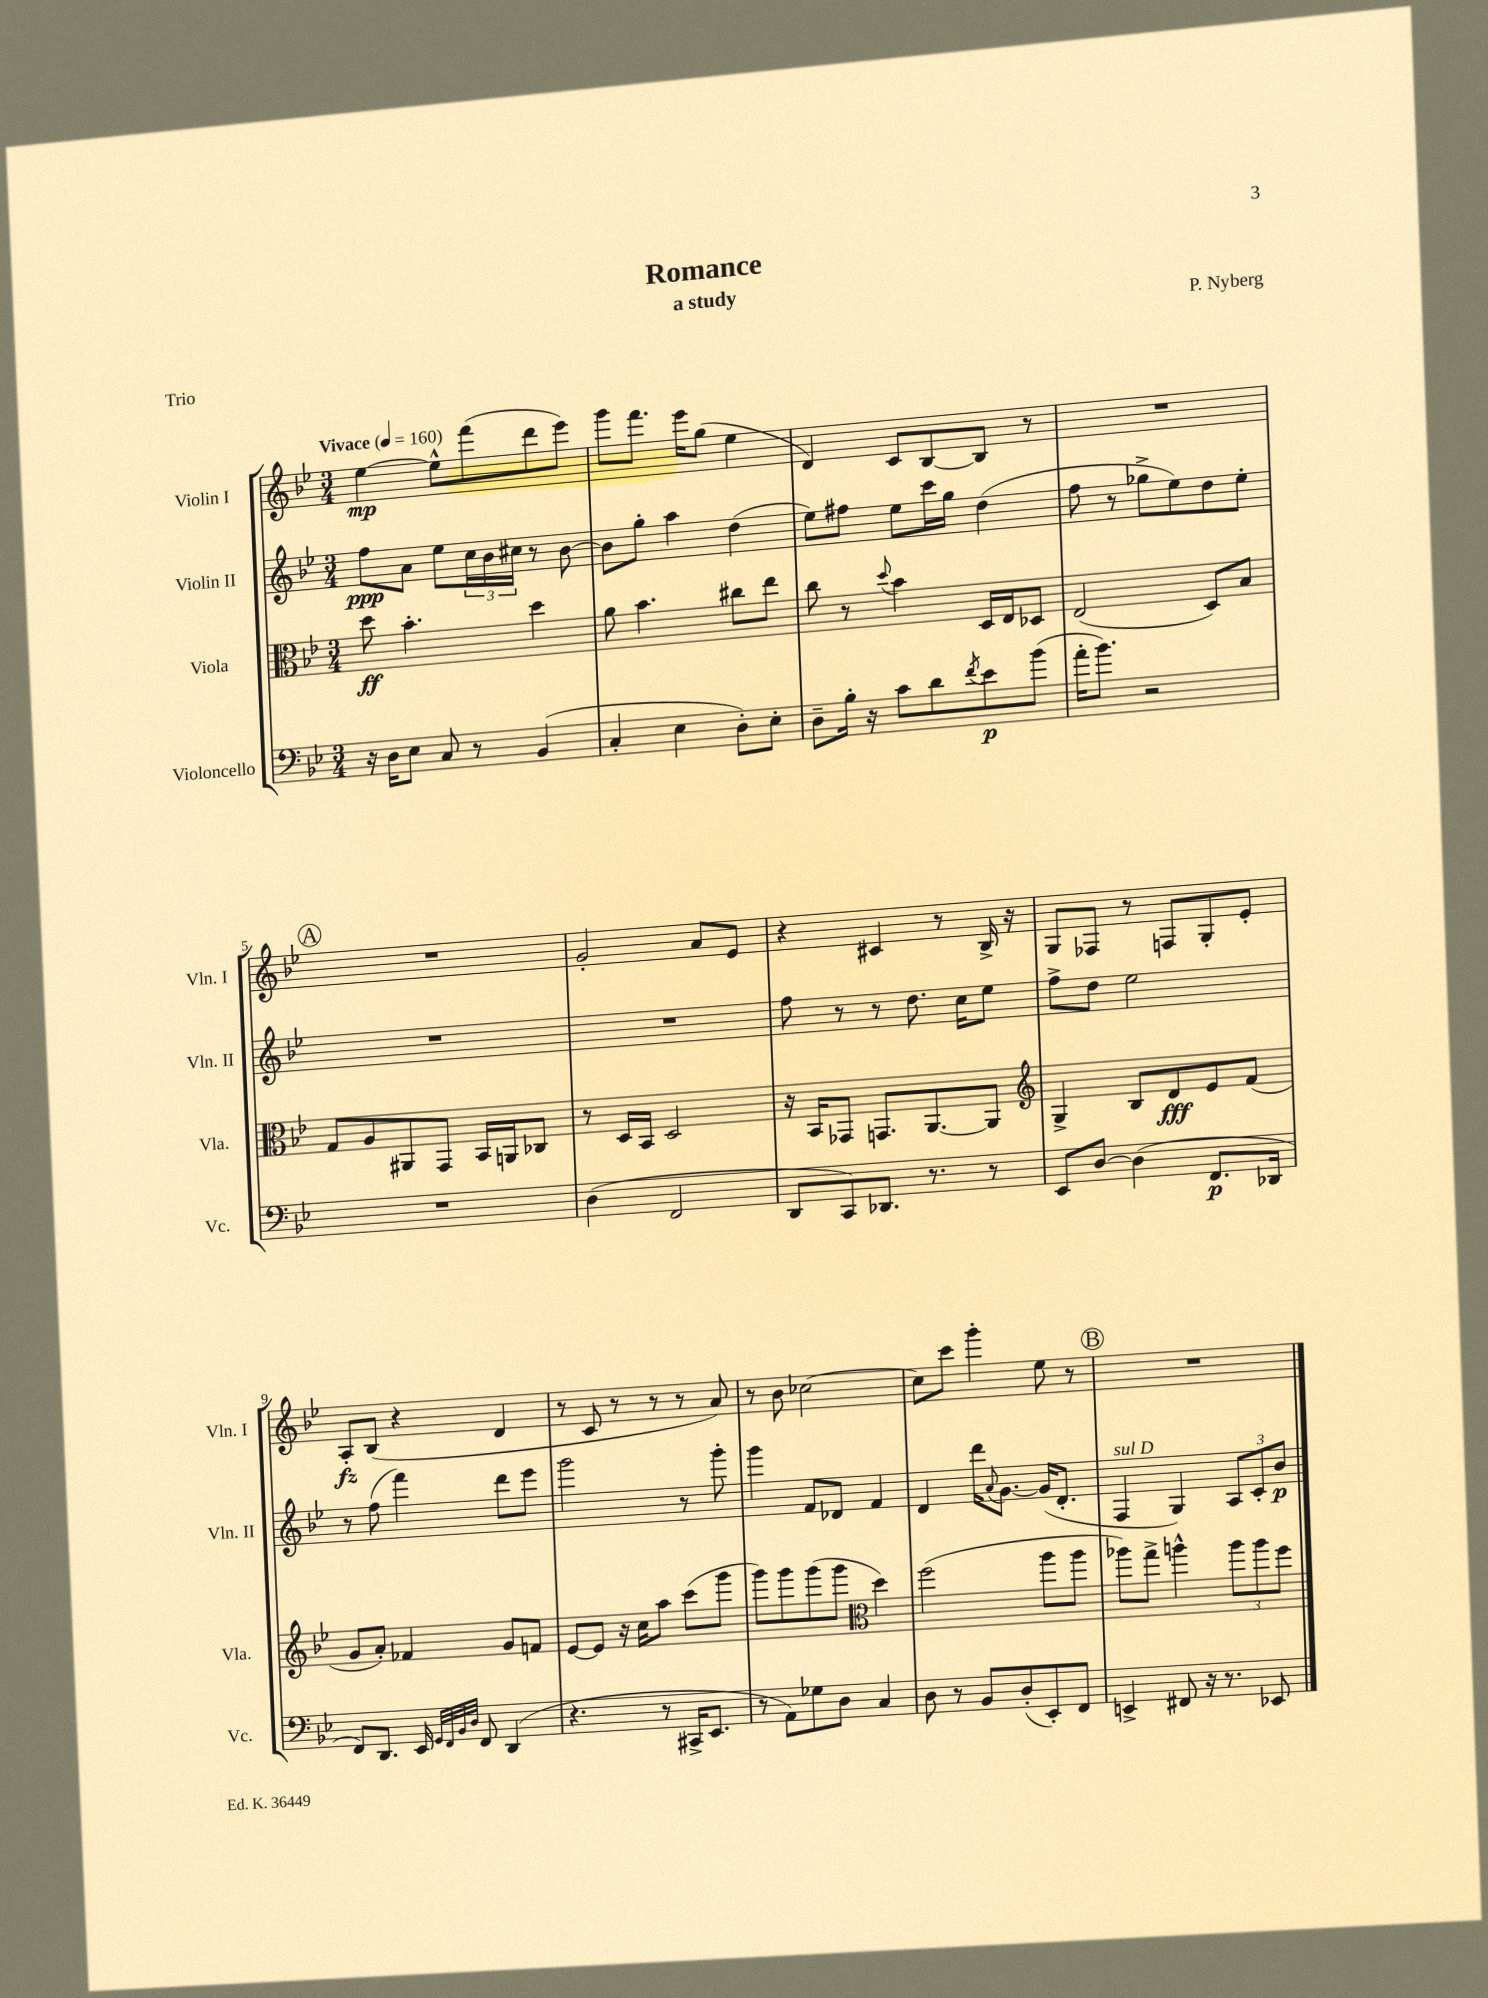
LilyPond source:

\header { title = "Romance" composer = "P. Nyberg" subtitle = "a study" piece = "Trio" }
<<
\new StaffGroup <<
\new Staff = "s0" \with { instrumentName = "Violin I" shortInstrumentName = "Vln. I" } {
    \clef treble \key bes \major \numericTimeSignature \time 3/4 \tempo "Vivace" 4 = 160
    ees''4~\mp ees''8-^ f'''8( d'''8 ees'''8) |
    g'''8 f'''8. ees'''16 g''8( ees''4 |
    d'4) c'8 bes8~ bes8 r8 |
    R2. |
    \mark \markup { \circle "A" } R2. |
    g'2-. a'8 ees'8 |
    r4 cis'4 r8 bes16-> r16 |
    g8 fes8 r8 f8 g8-. ees'8-. |
    a8-.\fz bes8( r4 d'4 |
    r8 c'8 r8 r8 r8 a'8) |
    r8 bes'8 ces''2~ |
    ces''8 c'''8 g'''4-. ees''8 r8 |
    \mark \markup { \circle "B" } R2. \bar "|." |
}
\new Staff = "s1" \with { instrumentName = "Violin II" shortInstrumentName = "Vln. II" } {
    \clef treble \key bes \major \numericTimeSignature \time 3/4
    f''8\ppp a'8 ees''8 \tuplet 3/2 { c''16 bes'16 cis''16 } r8 bes'8~ |
    bes'8 g''8-. a''4 d''4( |
    ees''8) fis''8 ees''8 c'''16 g''16 d''4( |
    f''8 r8 ges''8-> ees''8) d''8 ees''8-. |
    \mark \markup { \circle "A" } R2. |
    R2. |
    f''8 r8 r8 d''8. c''16 ees''8 |
    f''8-> d''8 ees''2 |
    r8 f''8( f'''4) d'''8 ees'''8 |
    g'''2 r8 g'''8-. |
    g'''4 f'8 des'8 f'4 |
    d'4 d'''16 \appoggiatura { a'8 } g'8.~ g'16( d'8.-. |
    \mark \markup { \circle "B" } f4^\markup { \italic "sul D" } g4) \tuplet 3/2 { a8 c'8-. bes'8\p } \bar "|." |
}
\new Staff = "s2" \with { instrumentName = "Viola" shortInstrumentName = "Vla." } {
    \clef alto \key bes \major \numericTimeSignature \time 3/4
    d''8\ff bes'4.-. d''4 |
    a'8 bes'4. cis''8 ees''8 |
    c''8 r8 \appoggiatura { d''8 } bes'4 d16 ees16 des8 |
    ees2( d8) bes8 |
    \mark \markup { \circle "A" } g8 a8 ais,8 g,8 bes,16 a,16 ces8 |
    r8 d16 bes,16 d2 |
    r16 bes,16 ges,8 g,8. a,8.~ a,8 |
    \clef treble g4-> bes8 d'8\fff ees'8 f'8( |
    g'8 a'8-.) fes'4 g'8 f'8 |
    ees'8~ ees'8 r16 c''16 a''8 c'''8( g'''8 |
    g'''8) g'''8 g'''8( g'''8 \clef alto d''4) |
    f''2( a''8 a''8 |
    \mark \markup { \circle "B" } aes''8) g''8-> a''4-^ \tuplet 3/2 { a''8 a''8 f''8 } \bar "|." |
}
\new Staff = "s3" \with { instrumentName = "Violoncello" shortInstrumentName = "Vc." } {
    \clef bass \key bes \major \numericTimeSignature \time 3/4
    r16 d16 ees8 c8 r8 bes,4( |
    c4-. ees4 d8-.) ees8-. |
    d8-- bes16-. r16 c'8 d'8 \acciaccatura { f'8 } ees'8\p bes'8( |
    a'16-. bes'8.) r2 |
    \mark \markup { \circle "A" } R2. |
    d4( f,2 |
    d,8 c,8) des,8. r8. r8 |
    ees,8 d8~ d4( f,8.\p des,16 |
    f,8) d,8. ees,16 \grace { g,32 f,32 bes,32 d32 } f,8 d,4( |
    r4. r8 cis,16-> ees,8. |
    r8 a,8) ges8 d8 c4 |
    d8 r8 bes,8 d8-.( ees,8-.) f,8 |
    \mark \markup { \circle "B" } e,4-> fis,8 r16 r8. ees,8 \bar "|." |
}
>>
>>
